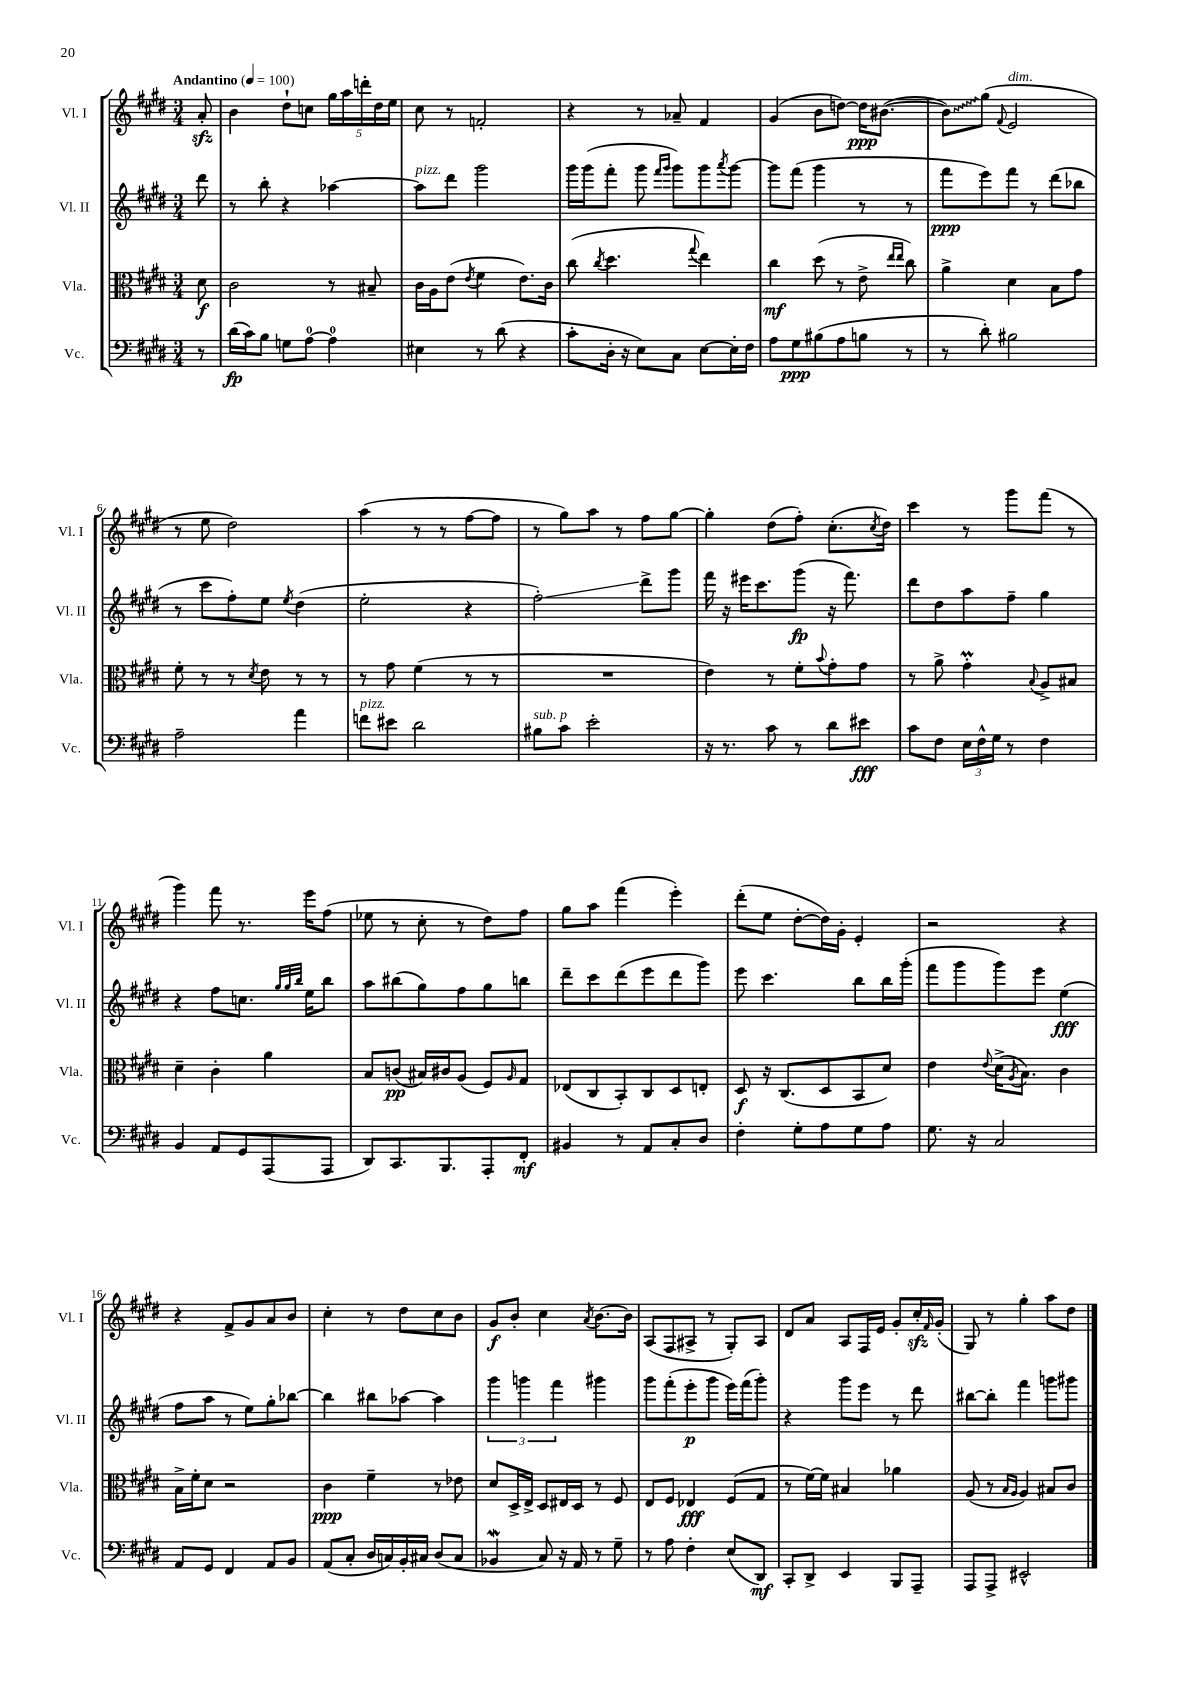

**kern	**kern	**kern	**kern
*staff4	*staff3	*staff2	*staff1
*clefF4	*clefC3	*clefG2	*clefG2
*k[f#c#g#d#]	*k[f#c#g#d#]	*k[f#c#g#d#]	*k[f#c#g#d#]
*M3/4	*M3/4	*M3/4	*M3/4
*MM100	*MM100	*MM100	*MM100
8r	8d#	8ddd#	8a'
=	=	=	=
(16d#	2c#	8r	4b
16c#)	.	.	.
8B	.	8bb'	.
8G	.	4r	8dd#`
[8A	.	.	8cc
4A]	8r	[4aa-	20gg#
.	.	.	20aa
.	.	.	20ddd'
.	8B#~	.	.
.	.	.	20dd#
.	.	.	20ee
=	=	=	=
4E#	16c#	8aa-]	8cc#
.	16A	.	.
.	(8e	8ddd#	8r
.	8qe	.	.
8r	4f#	2ggg#	2f'
(8d#	.	.	.
4r	8.e)	.	.
.	16c#	.	.
=	=	=	=
8c#'	(8cc#	16ggg#	4r
.	.	(16ggg#	.
.	8qcc#	.	.
16D#'	4.dd#	8fff#'	.
16r	.	.	.
8E)	.	8ggg#	8r
.	.	16qqfff#	.
.	.	16qqggg#	.
8C#	.	8ggg#)	8a-~
.	8qqgg#	.	.
[8E	4ee)	8ggg#	4f#
.	.	8qaaa	.
16E']	.	[8ggg#	.
16F#	.	.	.
=	=	=	=
8A	4cc#	8ggg#]	(4g#
8G#	.	(8fff#	.
(8B#	(8dd#	4ggg#	8b
8A	8r	.	[8dd)
8B	8e^	8r	16dd]
.	.	.	([8.b#
.	16qqee	.	.
.	16qqee	.	.
8r	8cc#)	8r	.
=	=	=	=
8r	4a^	8fff#	8b#])
8d#')	.	8eee)	(8gg#
.	.	.	8qqf#
2B#	4d#	8fff#	2e
.	.	8r	.
.	8B	(8ddd#	.
.	8g#	8bb-	.
=	=	=	=
2A~	8f#'	8r	8r
.	8r	8ccc#	8ee
.	8r	8ff#')	2dd#)
.	8qd#	.	.
.	8e	8ee	.
.	.	8qee	.
4a	8r	(4dd#	.
.	8r	.	.
=	=	=	=
8f	8r	2ee'	(4aa
8e#	8g#	.	.
2d#	(4f#	.	8r
.	.	.	8r
.	8r	4r	[8ff#
.	8r	.	8ff#]
=	=	=	=
8B#	2.r	2ff#')	8r
8c#	.	.	8gg#)
2e'	.	.	8aa
.	.	.	8r
.	.	8ddd#^	8ff#
.	.	8ggg#	[8gg#
=	=	=	=
16r	4e)	16fff#	4gg#']
8.r	.	16r	.
.	.	16eee#	.
.	.	8.ccc#	.
8c#	8r	.	(8dd#
8r	8f#'	(8ggg#	8ff#')
.	8qqb	.	.
8d#	8g#'	16r	(8.cc#'
.	.	8.fff#)	.
8e#	8g#	.	.
.	.	.	8qcc#
.	.	.	16dd#)
=	=	=	=
8c#	8r	8ddd#	4ccc#
8F#	8a^	8dd#	.
24E	4g#'	8aa	8r
24F#^^	.	.	.
24G#	.	.	.
8r	.	8ff#~	8ggg#
.	8qqB	.	.
4F#	8A^	4gg#	(8fff#
.	8B#	.	8r
=	=	=	=
4BB	4d#~	4r	4ggg#)
8AA	4c#'	8ff#	8fff#
8GG#	.	8.cc	8.r
(8AAA	4a	.	.
.	.	32qqgg#	.
.	.	32qqgg#	.
.	.	32qqbb	.
.	.	16ee	16eee
8AAA	.	8bb	(8ff#
=	=	=	=
8DD#)	8B	8aa	8ee-
8.CC#	(8c	(8bb#	8r
.	16B#)	8gg#)	8cc#'
8.BBB	16c#	.	.
.	(8A	8ff#	8r
8AAA'	8F#)	8gg#	8dd#)
.	16qqA	.	.
8FF#'	8G#	8bb	8ff#
=	=	=	=
4BB#	(8E-	8ddd#~	8gg#
.	8C#	8ccc#	8aa
8r	8BB')	(8ddd#	(4fff#
8AA	8C#	8eee	.
8C#'	8D#	8ddd#	4eee')
8D#	8E'	8ggg#)	.
=	=	=	=
4F#'	8D#	8eee	(8ddd#'
.	16r	4.ccc#	8ee
.	(8.C#	.	.
8G#'	.	.	[8dd#'
8A	8D#	.	16dd#])
.	.	.	16g#'
8G#	8BB	8bb	4e'
8A	8d#)	16bb	.
.	.	(16ggg#'	.
=	=	=	=
8.G#	4e	8fff#	2r
.	.	8ggg#	.
16r	.	.	.
.	8qqe	.	.
2C#	(16d#^	8ggg#)	.
.	8qA	.	.
.	8.B)	.	.
.	.	8eee	.
.	4c#	(4ee	4r
=	=	=	=
8AA	16B^	8ff#	4r
.	16f#'	.	.
8GG#	8d#	8aa	.
4FF#	2r	8r	8f#^
.	.	8ee)	8g#
8AA	.	8gg#'	8a
8BB	.	[8bb-	8b
=	=	=	=
(8AA	4c#	4bb-]	4cc#'
8C#'	.	.	.
16D#	4f#~	8bb#	8r
16C)	.	.	.
16BB'	.	[8aa-	8dd#
16C#	.	.	.
(8D#	8r	4aa-]	8cc#
8C#	8e-	.	8b
=	=	=	=
4BB-	8d#	6ggg#	8g#
.	16D#^	.	8b'
.	.	6ggg	.
.	16E^	.	.
8C#)	8D#	.	4cc#
.	.	6fff#	.
16r	16E#	.	.
16AA	16D#	.	.
.	.	.	8qa
8r	8r	4ggg#	[8.b
8G#~	8F#	.	.
.	.	.	16b]
=	=	=	=
8r	8E	8ggg#	(8A
8A	8F#	(8fff#'	8F#
4F#'	4E-	8eee'	8A#^
.	.	8ggg#	8r
(8E	(8F#	16eee)	8G#')
.	.	(16fff#	.
8DD#)	8G#	8ggg#')	8A#
=	=	=	=
8CC#'	8r	4r	8d#
8DD#^	[16f#)	.	8a
.	16f#]	.	.
4EE	4B#	8ggg#	8A
.	.	8eee	16F#
.	.	.	16e
8BBB	4a-	8r	8g#'
8AAA~	.	8ddd#	16cc#'
.	.	.	16qqf#
.	.	.	(16g#'
=	=	=	=
8AAA	(8A	[8bb#	8G#)
8AAA^	8r	8bb#']	8r
.	16qqB	.	.
.	16qqA	.	.
2EE#^^	4A)	4fff#	4gg#'
.	8B#	8ggg	8aa
.	8c#	8ggg#	8dd#
==	==	==	==
*-	*-	*-	*-
